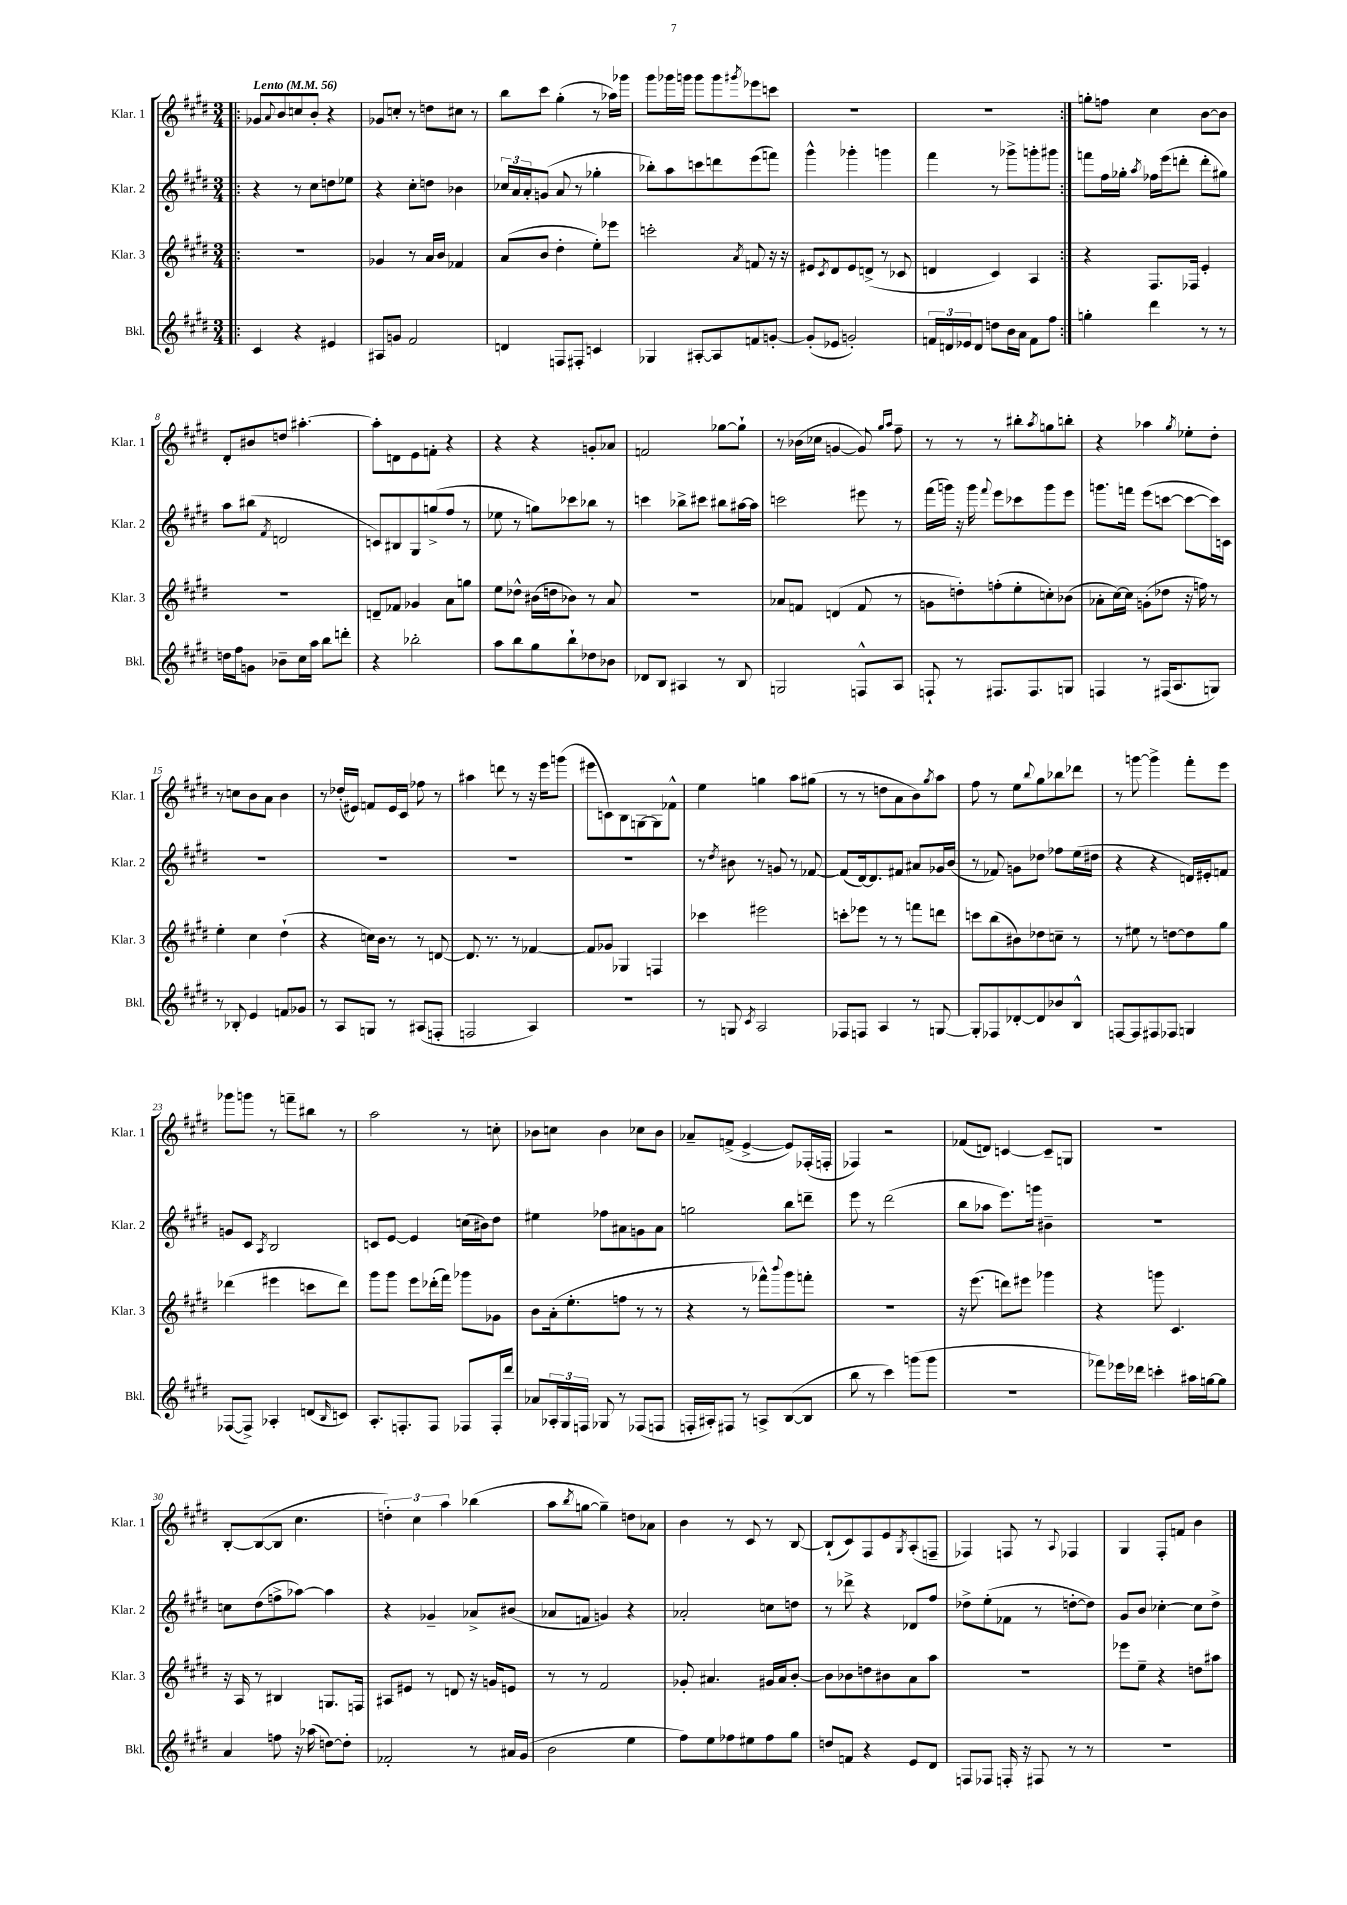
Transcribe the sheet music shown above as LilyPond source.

<<
\new StaffGroup <<
\new Staff = "s0" \with { instrumentName = "Klar. 1" shortInstrumentName = "Klar. 1" } {
    \clef treble \key e \major \numericTimeSignature \time 3/4 \tempo "Lento" 4 = 56
    \repeat volta 2 { \bar ".|:" ges'8 \appoggiatura { a'8 } b'8 c''8 b'8-. r4 |
    ges'8 c''8-. r8 d''8 cis''8 r8 |
    b''8 cis'''8 gis''4-.( r8 aes''16) ges'''16 |
    gis'''8 ges'''16 g'''16 g'''8 g'''8 \acciaccatura { gis'''8 } ees'''8 c'''8 |
    R2. |
    R2. | }
    g''8-. f''8 cis''4 b'8~ b'8 |
    dis'8-. bis'8 d''8 ais''4.~-. |
    ais''8-. d'8 e'8 f'8-. r4 |
    r4 r4 g'8-. aes'8 |
    f'2 ges''8~ ges''8-! |
    r8 bes'16( ces''16 g'4~ g'8) \grace { gis''16 a''16 } fis''8-- |
    r8 r8 r8 bis''8-. \acciaccatura { a''8 } g''8 b''8-. |
    r4 aes''4 \acciaccatura { gis''8 } ees''8-. dis''8-. |
    r8 c''8 b'8 a'8 b'4 |
    r8 des''16-.( eis'16) f'8 eis'16 cis'16 fes''8 r8 |
    ais''4 d'''8 r8 r16 e'''16 g'''8( |
    eis'''8 c'8) b8 g8~ g8 fes'8-^ |
    e''4 g''4 a''8 gis''8( |
    r8 r8 d''8 a'8 b'8) \acciaccatura { gis''8 } a''8 |
    fis''8 r8 e''8 \appoggiatura { b''8 } gis''8 bes''8 des'''8 |
    r8 g'''8~ g'''4-> fis'''8-. e'''8 |
    ges'''8 g'''8 r8 f'''8-- bis''8 r8 |
    a''2 r8 c''8-. |
    bes'8 c''8 bes'4 ces''8 bes'8 |
    aes'8-- f'8->( e'4~-> e'8) fes16-.( f16-. |
    fes4) r2 |
    fes'8( d'8) c'4~ c'8-- g8 |
    r2. |
    b8~-. b8~( b8 cis''4. |
    \tuplet 3/2 { d''4-.) cis''4 a''4 } bes''4( |
    a''8 \acciaccatura { b''8 } g''8~ g''4--) d''8 aes'8 |
    b'4 r8 cis'8 r8 b8~ |
    b8-!( cis'8) fis8 e'8 \acciaccatura { gis8 } a8-.( f8-- |
    fes4) f8 r8 \appoggiatura { a8 } fes4 |
    gis4 fis8-. f'8 b'4 \bar "|." |
}
\new Staff = "s1" \with { instrumentName = "Klar. 2" shortInstrumentName = "Klar. 2" } {
    \clef treble \key e \major \numericTimeSignature \time 3/4
    \repeat volta 2 { \bar ".|:" r4 r8 cis''8 d''8 ees''8 |
    r4 cis''8-. d''8 bes'4 |
    \tuplet 3/2 { ces''16 a'16 a'16-. } g'8( a'8 r8 ges''4-. |
    bes''8-.) a''8 c'''8 d'''8 e'''8( f'''8) |
    gis'''4-^ ges'''4-. g'''4 |
    fis'''4 r8 ges'''8-> g'''8-. gis'''8 | }
    f'''8 fis''16 ges''16-. \acciaccatura { a''8 } fes''16 e'''16( d'''8-. d'''8-. gis''8) |
    a''8 bis''8( \acciaccatura { fis'8 } d'2 |
    c'8) bis8 gis8 g''8->( fis''8 r8 |
    ees''8 r8 g''8) ces'''8 bes''8 r8 |
    c'''4 bes''8-> cis'''8 bis''8 ais''16~ ais''16 |
    c'''2 eis'''8 r8 |
    fis'''16( g'''16) r16 g'''16 \appoggiatura { fis'''8 } e'''8 ces'''8 g'''8 e'''8 |
    g'''8. f'''16 e'''8( c'''8~ c'''8~ c'''16) c'16 |
    R2. |
    R2. |
    R2. |
    R2. |
    r8 \acciaccatura { dis''8 } bis'8 r8 g'8 r8 fes'8~ |
    fes'8( dis'16~) dis'8. fis'8 ais'8 ges'16 b'16( |
    r8 fes'8) g'8 des''8 fes''8 e''16( dis''16 |
    r4 r4 d'16) eis'16-. f'8 |
    g'8 cis'8 \acciaccatura { a8 } b2 |
    c'8 e'8~ e'4 c''16( bis'16) dis''8 |
    eis''4 fes''8 ais'8 g'8 ais'8 |
    g''2 b''8 d'''8-- |
    e'''8 r8 dis'''2( |
    b''8 aes''8 e'''8.) g'''16 bis'4-- |
    R2. |
    c''8 dis''8( f''8-> aes''8~) aes''4 |
    r4 ges'4-- aes'8-> bis'8( |
    aes'8 f'8 g'4) r4 |
    aes'2-. c''8 d''8 |
    r8 des'''8-> r4 des'8 fis''8 |
    des''8-> e''8-.( fes'8 r8 d''8~-. d''8) |
    gis'8 b'8 ces''4~-. ces''8 dis''8-> \bar "|." |
}
\new Staff = "s2" \with { instrumentName = "Klar. 3" shortInstrumentName = "Klar. 3" } {
    \clef treble \key e \major \numericTimeSignature \time 3/4
    \repeat volta 2 { \bar ".|:" R2. |
    ges'4 r8 a'16 b'16 fes'4 |
    a'8( b'8 dis''4-. e''8-.) ees'''8 |
    c'''2-. \acciaccatura { a'8 } f'8 r16 r16 |
    eis'8 \acciaccatura { cis'8 } dis'8 eis'8 d'8->( r8 ces'8 |
    d'4 cis'4) a4 | }
    r4 fis8. fes16 e'4-. |
    R2. |
    d'8-- fes'8 ges'4 a'8 g''8 |
    e''8 des''8-^ bis'16( d''16 bes'8) r8 a'8 |
    R2. |
    aes'8 f'8 d'4( f'8 r8 |
    g'8 d''8-.) f''8-.( e''8-. c''8-.) bes'8( |
    aes'8-. cis''16~) cis''16 g'8-.( des''8 r16 f''16) r8 |
    e''4-. cis''4 dis''4-!( |
    r4 c''16) b'16 r8 r8 d'8~ |
    d'8. r8. r8 fes'4~ |
    fes'8 ges'8 ges4 f4 |
    ces'''4 eis'''2 |
    c'''8-. ees'''8 r8 r8 f'''8 d'''8 |
    c'''8 b''8( bis'8) des''8 c''8-- r8 |
    r8 eis''8 r8 d''8~ d''8 gis''8 |
    des'''4( eis'''4 c'''8 des'''8) |
    gis'''8 gis'''8 e'''8 des'''16-.( fis'''16) ges'''8 ges'8 |
    b'8 a'16-.( e''8.-. f''8 r8 r8 |
    r4 r8 fes'''8-^) \appoggiatura { b'''8 } gis'''8 f'''8-. |
    R2. |
    r16 e'''8.( d'''8) eis'''8 ges'''4 |
    r4 g'''8 cis'4. |
    r16 a16 r8 bis4 g8. f16 |
    ais8 eis'8 r8 d'8 r16 g'16 e'8 |
    r8 r8 fis'2 |
    ges'8-. ais'4. gis'16 ais'16 b'8~-. |
    b'8 bes'8 d''8 bis'8 a'8 a''8 |
    R2. |
    ees'''8 e''8-- r4 d''8 ais''8 \bar "|." |
}
\new Staff = "s3" \with { instrumentName = "Bkl." shortInstrumentName = "Bkl." } {
    \clef treble \key e \major \numericTimeSignature \time 3/4
    \repeat volta 2 { \bar ".|:" cis'4 r4 eis'4 |
    ais8 g'8 fis'2 |
    d'4 f8 fis8-. c'4 |
    ges4 ais8~-. ais8 f'8 g'8~-. |
    g'8-.( ees'8 g'2-.) |
    \tuplet 3/2 { f'16 d'16 ees'16 } d'8 d''8 b'16 a'16 f'8 fis''8 | }
    g''4-. dis'''4 r8 r8 |
    d''16 fis''16 g'8 bes'8-- cis''16 a''16 b''8 d'''8-. |
    r4 bes''2-. |
    a''8 b''8 gis''8 b''8-! des''8 bes'8 |
    des'8 b8 ais4 r8 b8 |
    g2 f8-^ a8 |
    f8-! r8 fis8. fis8. g8 |
    f4 r8 fis16( a8. g8) |
    r8 bes8-. e'4 f'8 ges'8 |
    r8 a8 g8 r8 ais8( f8-. |
    f2 a4) |
    R2. |
    r8 g8 \acciaccatura { cis'8 } a2 |
    fes8 f8 a4 r8 g8~ |
    g8-. fes8 des'8~-. des'8 bes'8 b8-^ |
    f8~ f8 fis8 fes8 g4 |
    fes8~( fes8->) aes4-. d'8( \grace { b16 } c'8) |
    a8.-. f8.-. f8 fes8 fes16-. dis'''16 |
    aes'8 \tuplet 3/2 { aes16-. gis16 f16 } ges8 r8 fes8( f8 |
    f16-. ais16-.) fis8 r8 a8-> b8~( b8 |
    b''8 r8 cis'''4) g'''8( g'''8 |
    R2. |
    fes'''8) ees'''16 des'''16 c'''4-. ais''16 g''16~ g''8 |
    a'4 f''8 r16 aes''16( d''8~) d''8-. |
    fes'2-. r8 ais'16 gis'16( |
    b'2 e''4 |
    fis''8) e''8 fes''8 eis''8 fes''8 gis''8 |
    d''8 f'8 r4 e'8 dis'8 |
    f8 fes8 f16-. r16 fis8 r8 r8 |
    R2. \bar "|." |
}
>>
>>
